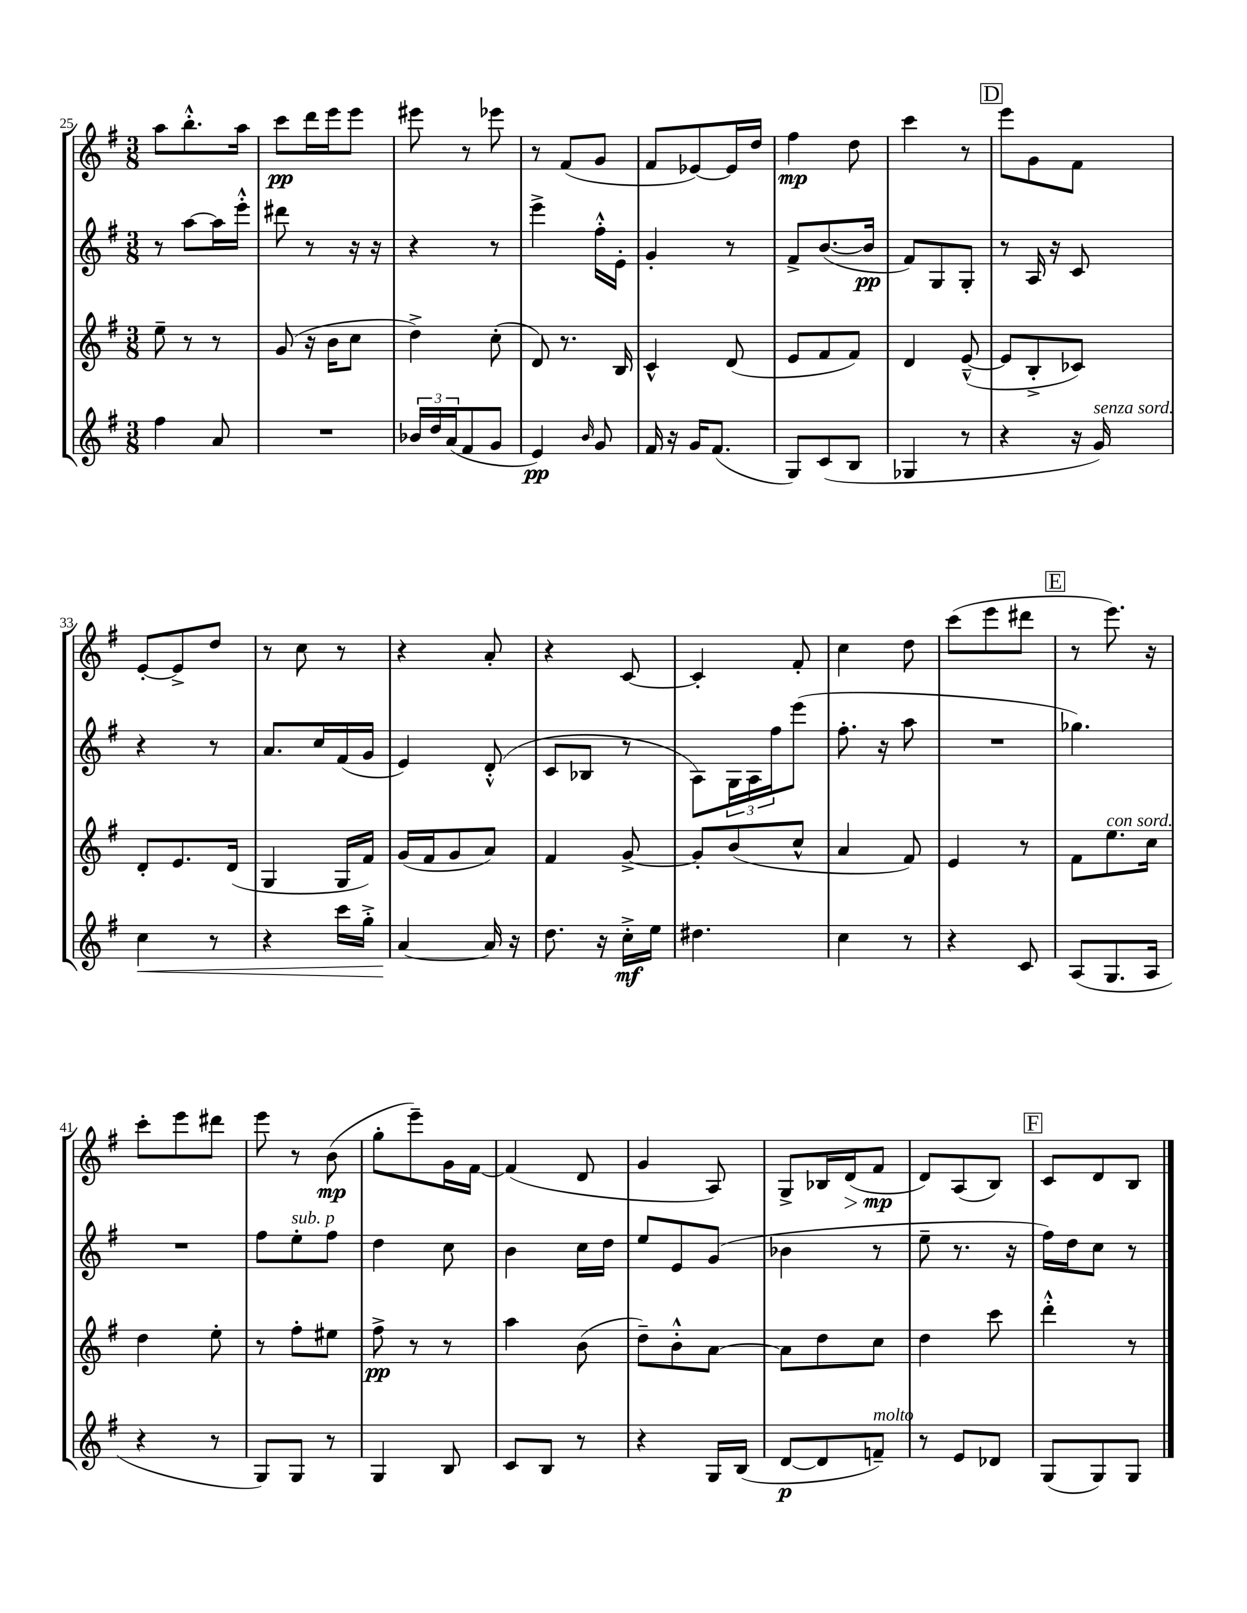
<<
\new StaffGroup <<
\new Staff = "s0" {
    \clef treble \key g \major \numericTimeSignature \time 3/8
    a''8 b''8.-.-^ a''16 |
    c'''8\pp d'''16 e'''16 e'''8 |
    eis'''8 r8 ees'''8 |
    r8 fis'8( g'8 |
    fis'8 ees'8~) ees'16 d''16 |
    fis''4\mp d''8 |
    c'''4 r8 |
    \mark \markup { \box "D" } e'''8 g'8 fis'8 |
    e'8~-. e'8-> d''8 |
    r8 c''8 r8 |
    r4 a'8-. |
    r4 c'8~ |
    c'4-. fis'8-. |
    c''4 d''8 |
    c'''8( e'''8 dis'''8 |
    \mark \markup { \box "E" } r8 e'''8.) r16 |
    c'''8-. e'''8 dis'''8 |
    e'''8 r8 b'8\mp( |
    g''8-. e'''8--) g'16 fis'16~ |
    fis'4( d'8 |
    g'4 a8) |
    g8-> bes16 d'16\>( fis'8\mp\! |
    d'8) a8( b8) |
    \mark \markup { \box "F" } c'8 d'8 b8 \bar "|." |
}
\new Staff = "s1" {
    \clef treble \key g \major \numericTimeSignature \time 3/8
    r8 a''8~ a''16 e'''16-.-^ |
    dis'''8 r8 r16 r16 |
    r4 r8 |
    e'''4-> fis''16-.-^ e'16-. |
    g'4-. r8 |
    fis'8-> b'8.~( b'16\pp |
    fis'8) g8 g8-. |
    \mark \markup { \box "D" } r8 a16 r16 c'8 |
    r4 r8 |
    a'8. c''16 fis'16( g'16 |
    e'4) d'8-.-^( |
    c'8 bes8 r8 |
    a8) \tuplet 3/2 { g16 a16 fis''16 } e'''8( |
    fis''8.-. r16 a''8 |
    R4. |
    \mark \markup { \box "E" } ges''4.) |
    R4. |
    fis''8 e''8-.^\markup { \italic "sub. p" } fis''8 |
    d''4 c''8 |
    b'4 c''16 d''16 |
    e''8 e'8 g'8( |
    bes'4 r8 |
    e''8-- r8. r16 |
    \mark \markup { \box "F" } fis''16) d''16 c''8 r8 \bar "|." |
}
\new Staff = "s2" {
    \clef treble \key g \major \numericTimeSignature \time 3/8
    e''8-- r8 r8 |
    g'8( r16 b'16 c''8 |
    d''4->) c''8-.( |
    d'8) r8. b16 |
    c'4-^ d'8( |
    e'8 fis'8 fis'8) |
    d'4 e'8~---^( |
    \mark \markup { \box "D" } e'8 b8-.-> ces'8) |
    d'8-. e'8. d'16( |
    g4 g16 fis'16) |
    g'16( fis'16 g'8 a'8) |
    fis'4 g'8~-> |
    g'8-. b'8( c''8-^ |
    a'4 fis'8) |
    e'4 r8 |
    \mark \markup { \box "E" } fis'8 e''8.^\markup { \italic "con sord." } c''16 |
    d''4 e''8-. |
    r8 fis''8-. eis''8 |
    fis''8->\pp r8 r8 |
    a''4 b'8( |
    d''8--) b'8-.-^ a'8~ |
    a'8 d''8 c''8 |
    d''4 c'''8 |
    \mark \markup { \box "F" } d'''4-.-^ r8 \bar "|." |
}
\new Staff = "s3" {
    \clef treble \key g \major \numericTimeSignature \time 3/8
    fis''4 a'8 |
    R4. |
    \tuplet 3/2 { bes'16 d''16 a'16( } fis'8 g'8 |
    e'4\pp) \grace { b'16 } g'8 |
    fis'16 r16 g'16 fis'8.( |
    g8) c'8( b8 |
    ges4 r8 |
    \mark \markup { \box "D" } r4 r16 g'16^\markup { \italic "senza sord." }) |
    c''4\< r8 |
    r4 c'''16 g''16-.-> |
    a'4~\! a'16 r16 |
    d''8. r16 c''16-.->\mf e''16 |
    dis''4. |
    c''4 r8 |
    r4 c'8 |
    \mark \markup { \box "E" } a8( g8. a16 |
    r4 r8 |
    g8) g8 r8 |
    g4 b8 |
    c'8 b8 r8 |
    r4 g16 b16( |
    d'8~\p d'8 f'8--^\markup { \italic "molto" }) |
    r8 e'8 des'8 |
    \mark \markup { \box "F" } g8( g8) g8 \bar "|." |
}
>>
>>
\layout { \context { \Score currentBarNumber = #25 } }
